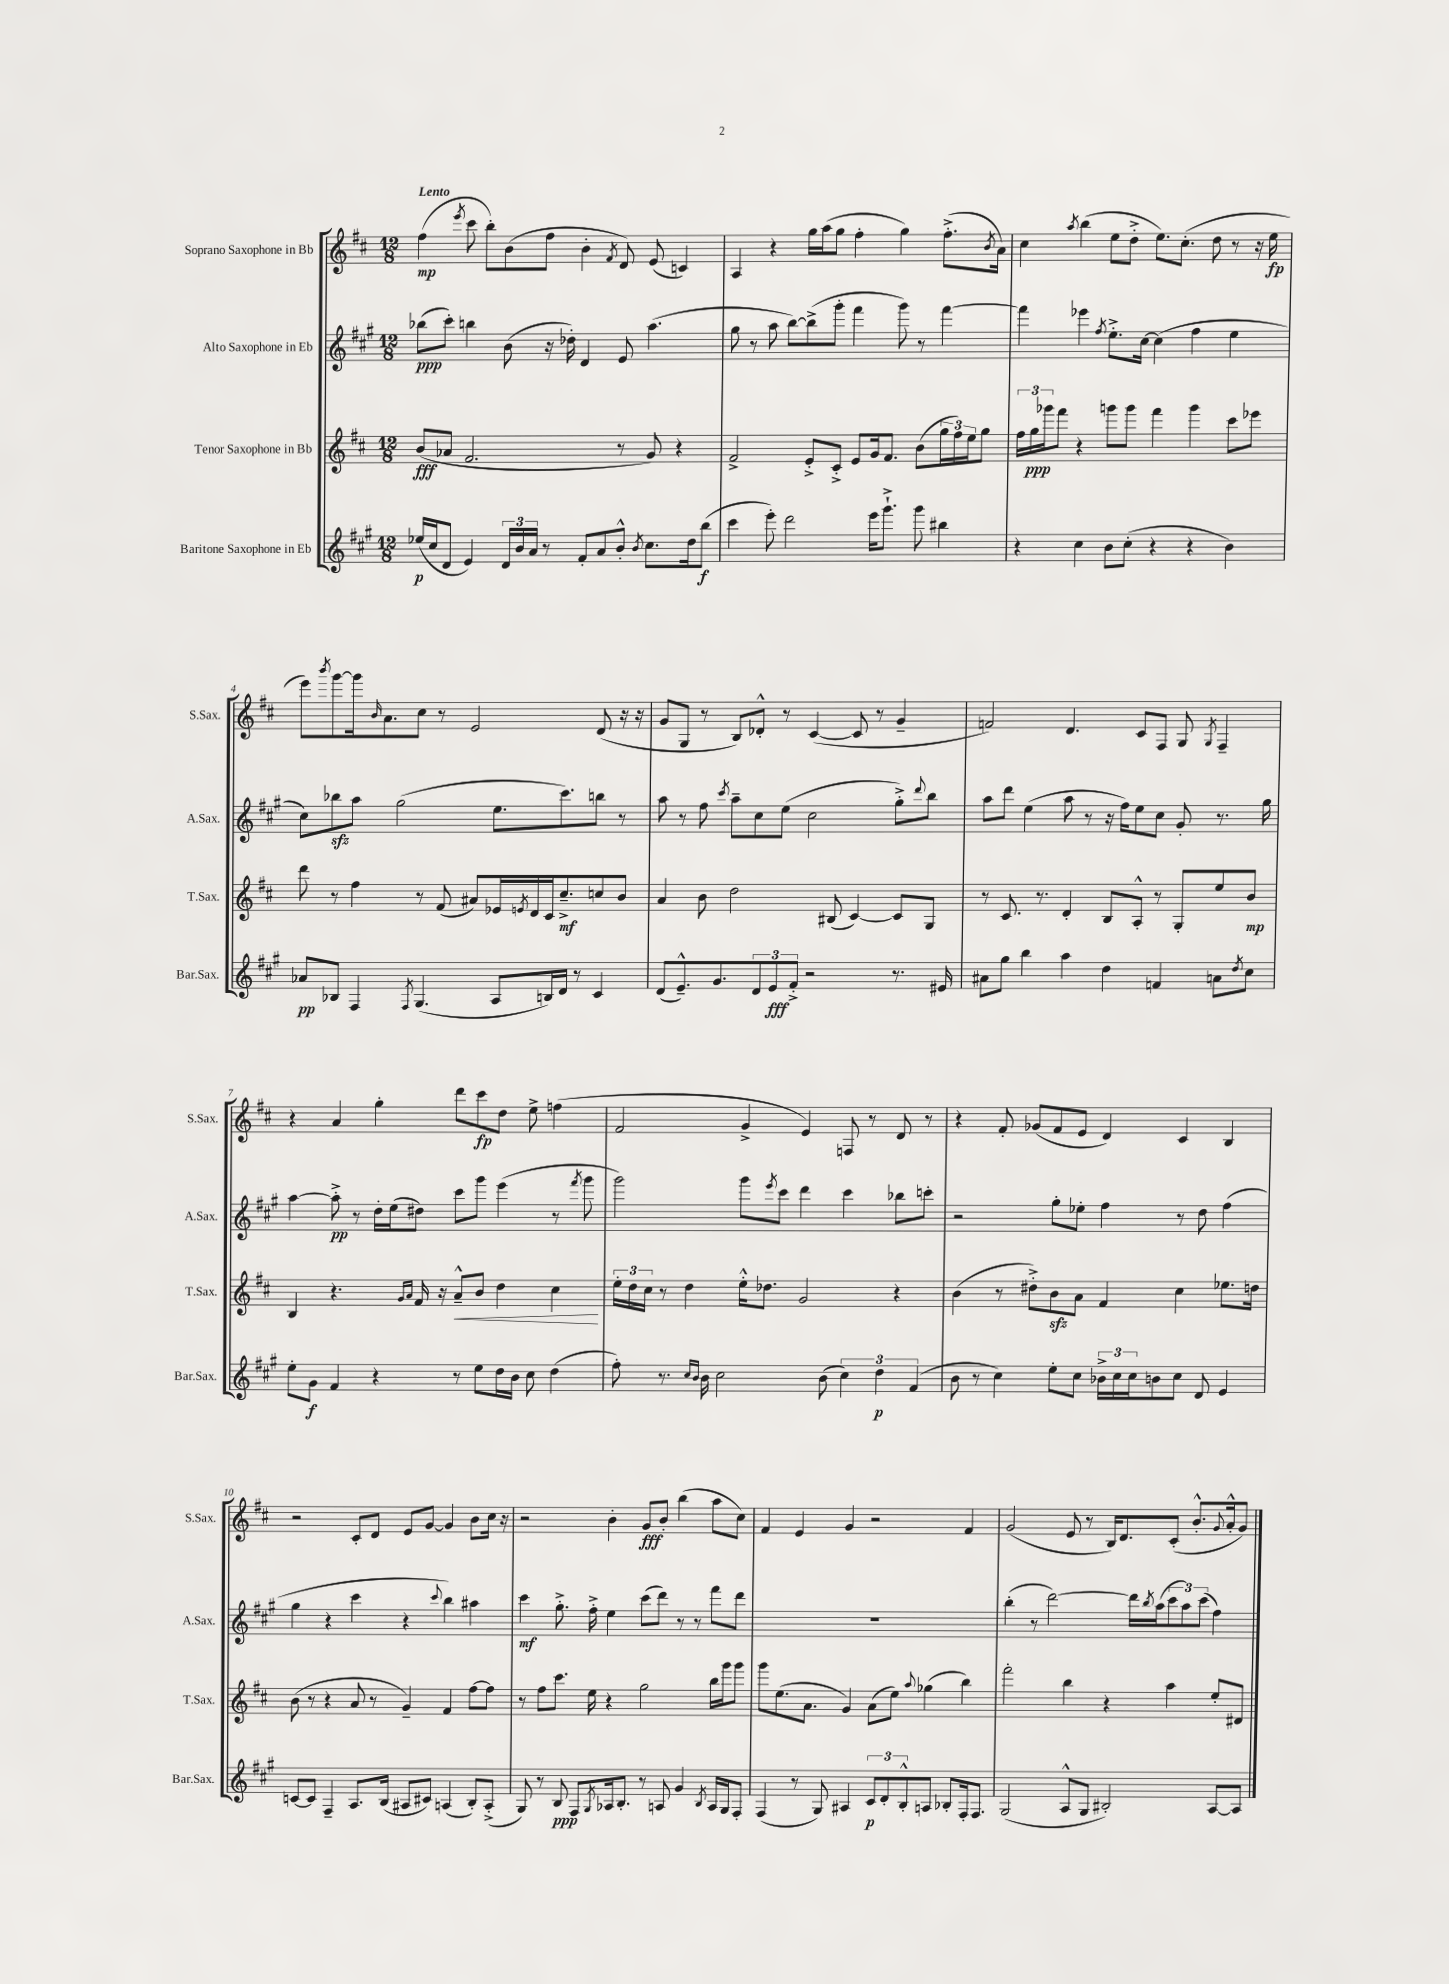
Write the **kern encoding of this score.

**kern	**kern	**kern	**kern
*staff4	*staff3	*staff2	*staff1
*clefG2	*clefG2	*clefG2	*clefG2
*k[f#c#g#]	*k[f#c#]	*k[f#c#g#]	*k[f#c#]
*M12/8	*M12/8	*M12/8	*M12/8
(16ee-	(8b	(8bb-	(4ff#
16cc#	.	.	.
8d	8a-	8ccc#')	.
.	.	.	8qeee
4e)	2.f#	4bb	8ccc#
.	.	.	8bb')
24d	.	(8b	(8b
24b	.	.	.
24a	.	.	.
8r	.	16r	8ff#
.	.	16dd-')	.
8f#'	.	4d	4b'
8a	.	.	.
.	.	.	8qf#
8b'^^	8r	8e	8d)
8qb	.	.	.
8.cc#	8g)	(4.aa	(8e
.	4r	.	4c)
16dd	.	.	.
(8bb	.	.	.
=	=	=	=
4ccc#	2f#^	8gg#	4A
.	.	8r	.
8eee')	.	8aa	4r
2ddd	.	[8bb)	.
.	8e'^	(8bb^]	16gg
.	.	.	(16aa
.	8c#'^	8ggg#'	8gg
.	8e	4fff#	4ff#'
16eee	16g	.	.
8.ggg#`^	8.f#	.	.
.	.	8ggg#)	4gg)
8ggg#	(8b	8r	.
4bb#	24gg	[4fff#	(8.ff#'^
.	24ff#)	.	.
.	24ee	.	.
.	8gg	.	.
.	.	.	8qb
.	.	.	16a)
=	=	=	=
4r	24ff#	4fff#]	4cc#
.	24gg	.	.
.	24ggg-	.	.
.	8fff#	.	.
.	.	.	8qaa
4cc#	4r	4eee-	(4bb
.	.	8qff#	.
8b	8ggg	8.ee'^	8ee
(8cc#'	8ggg	.	8dd'^
.	.	[16cc#	.
4r	4fff#	(4cc#]	8.ee)
.	.	.	(8.cc#'
4r	4ggg	4ff#	.
.	.	.	8dd
4b)	8ccc#	4ee	8r
.	8eee-	.	16r
.	.	.	16ee
=	=	=	=
8a-	8ddd	8cc#)	8eee)
.	.	.	8qbbb
8B-	8r	8bb-	[8ggg
4F#	4ff#	8aa	16ggg]
.	.	.	16qqb
.	.	.	8.a
.	.	(2gg#	.
8qF#	.	.	.
(4.G#	8r	.	8cc#
.	(8f#	.	8r
.	8a#)	.	2e
8A	16e-	8.ee	.
.	8qe	.	.
.	16d	.	.
16B)	16c#	.	.
16d	8.cc#~^	8.ccc#)	.
8r	.	.	.
4c#	8cc	8bb	(8d
.	8b	8r	16r
.	.	.	16r
=	=	=	=
(8d	4a	8aa	8g
8.e~^^)	.	8r	8G
.	8b	8ff#	8r
8.g#	.	.	.
.	.	8qccc#	.
.	2dd	8aa~	8B)
12d	.	8cc#	8d-'^^
12e	.	.	.
.	.	(8ee	8r
12f#'^	.	.	.
2r	.	2cc#	([4c#
.	(8B#	.	.
.	[4c#)	.	8c#]
.	.	.	8r
8.r	8c#]	8gg#'^)	4g~
.	.	8qqddd	.
.	8G	8bb	.
16e#	.	.	.
=	=	=	=
8a#	8r	8aa	2f)
8gg#	8.c#	8ddd	.
4bb	.	(4ee	.
.	8.r	.	.
4aa	4d'	8aa	4.d
.	.	8r	.
4dd	8B	16r	.
.	.	16ff#)	.
.	8A'^^	8ee	8c#
4f	8r	8cc#	8F#
.	8G'	8g#'	8G
.	.	.	8qG
8a	8ee	8.r	4F#~
8qdd	.	.	.
8cc#	8b	.	.
.	.	16gg#	.
=	=	=	=
8ee'	4B	[4aa	4r
8g#	.	.	.
4f#	4.r	8aa'^]	4a
.	.	8r	.
4r	.	16dd'	4gg'
.	.	(16ee	.
.	16qqg	.	.
.	16qqa	.	.
.	16f#	8dd#)	.
.	16r	.	.
8r	8a~^^	8ccc#	8ddd
8ee	8b	8ggg#	8ccc#
16dd	4dd	(4eee	8dd
16b	.	.	.
8cc#	.	.	8ee^
(4dd	4cc#	8r	(4ff
.	.	8qfff#	.
.	.	8ggg#	.
=	=	=	=
8ff#')	24ee'	2ggg#)	2f#
.	24dd	.	.
.	24cc#	.	.
8.r	8r	.	.
.	4dd	.	.
16qqcc#	.	.	.
16qqb	.	.	.
16b	.	.	.
2cc#	.	.	.
.	16ee'^^	8ggg#	4g^
.	8.dd-	.	.
.	.	8qeee	.
.	.	8ccc#	.
.	2g	4ddd	4e)
(8b	.	.	.
6cc#)	.	4ccc#	8F
.	.	.	8r
6dd	.	.	.
.	4r	8bb-	8d
(6f#	.	.	.
.	.	8ccc'	8r
=	=	=	=
8b	(4b	2r	4r
8r	.	.	.
4cc#)	8r	.	8f#'
.	8dd#'^)	.	(8g-
8ee'	8b	8gg#'	8f#
8cc#	8a	8ee-'	8e
24b-^	4f#	4ff#	4d)
24cc#	.	.	.
24cc#	.	.	.
8b	.	.	.
8cc#	4cc#	8r	4c#
8d	.	8dd	.
4e	8.ee-	(4ff#	4B
.	16dd	.	.
=	=	=	=
[8c	(8b	4gg#	2r
8c]	8r	.	.
4F#~	4r	4r	.
8.A	8a	4ccc#	8c#'
.	8r	.	8d
(16B	.	.	.
8A#	4g~)	4r	8e
8c#)	.	.	[8g
.	.	8qqccc#	.
(4A	4f#	4bb)	4g]
8B')	[8ff#	4aa#	8b
(8A'^	8ff#]	.	16cc#
.	.	.	16r
=	=	=	=
8G#)	8r	4ccc#	2r
8r	8ff#	.	.
8B	8.ccc#	8.gg#'^	.
8F#	.	.	.
.	16ee	16ff#'^	.
8qG#	.	.	.
16A-	4r	4ee	4b'
8.B'	.	.	.
8r	2gg	(8ccc#	8g
8A	.	8ddd)	8b'
4g#	.	8r	(4bb
.	.	8r	.
8qB	.	.	.
16A	16bb	8fff#	8aa
16G#	16ggg	.	.
8F#'	8ggg	8ddd	8cc#)
=	=	=	=
(4F#	8ggg	1.r	4f#
.	(8.ee	.	.
8r	.	.	4e
.	8.a	.	.
8G#)	.	.	.
4A#	4g)	.	4g
12c#	(8a	.	2r
12d'	.	.	.
.	8ee)	.	.
12B'^^	.	.	.
.	8qqaa	.	.
8A	(4gg-	.	.
8B-'	.	.	.
16F#'	4bb)	.	4f#
8.F#	.	.	.
=	=	=	=
(2G#	2fff#'	(4bb'	(2g
.	.	8r	.
.	.	[2ddd)	.
8A^^	4bb	.	8e
8G#	.	.	8r
2B#')	4r	.	16B)
.	.	.	8.d
.	.	16ddd]	.
.	.	8qbb	.
.	.	(16aa	.
.	4aa	12ccc#	(8c#'
.	.	12aa)	.
.	.	.	8.b'^^
.	.	(12ccc#	.
[8A	8ee'	4ff#)	.
.	.	.	8qqg
.	.	.	16a'^^
8A]	8d#	.	8g)
==	==	==	==
*-	*-	*-	*-
